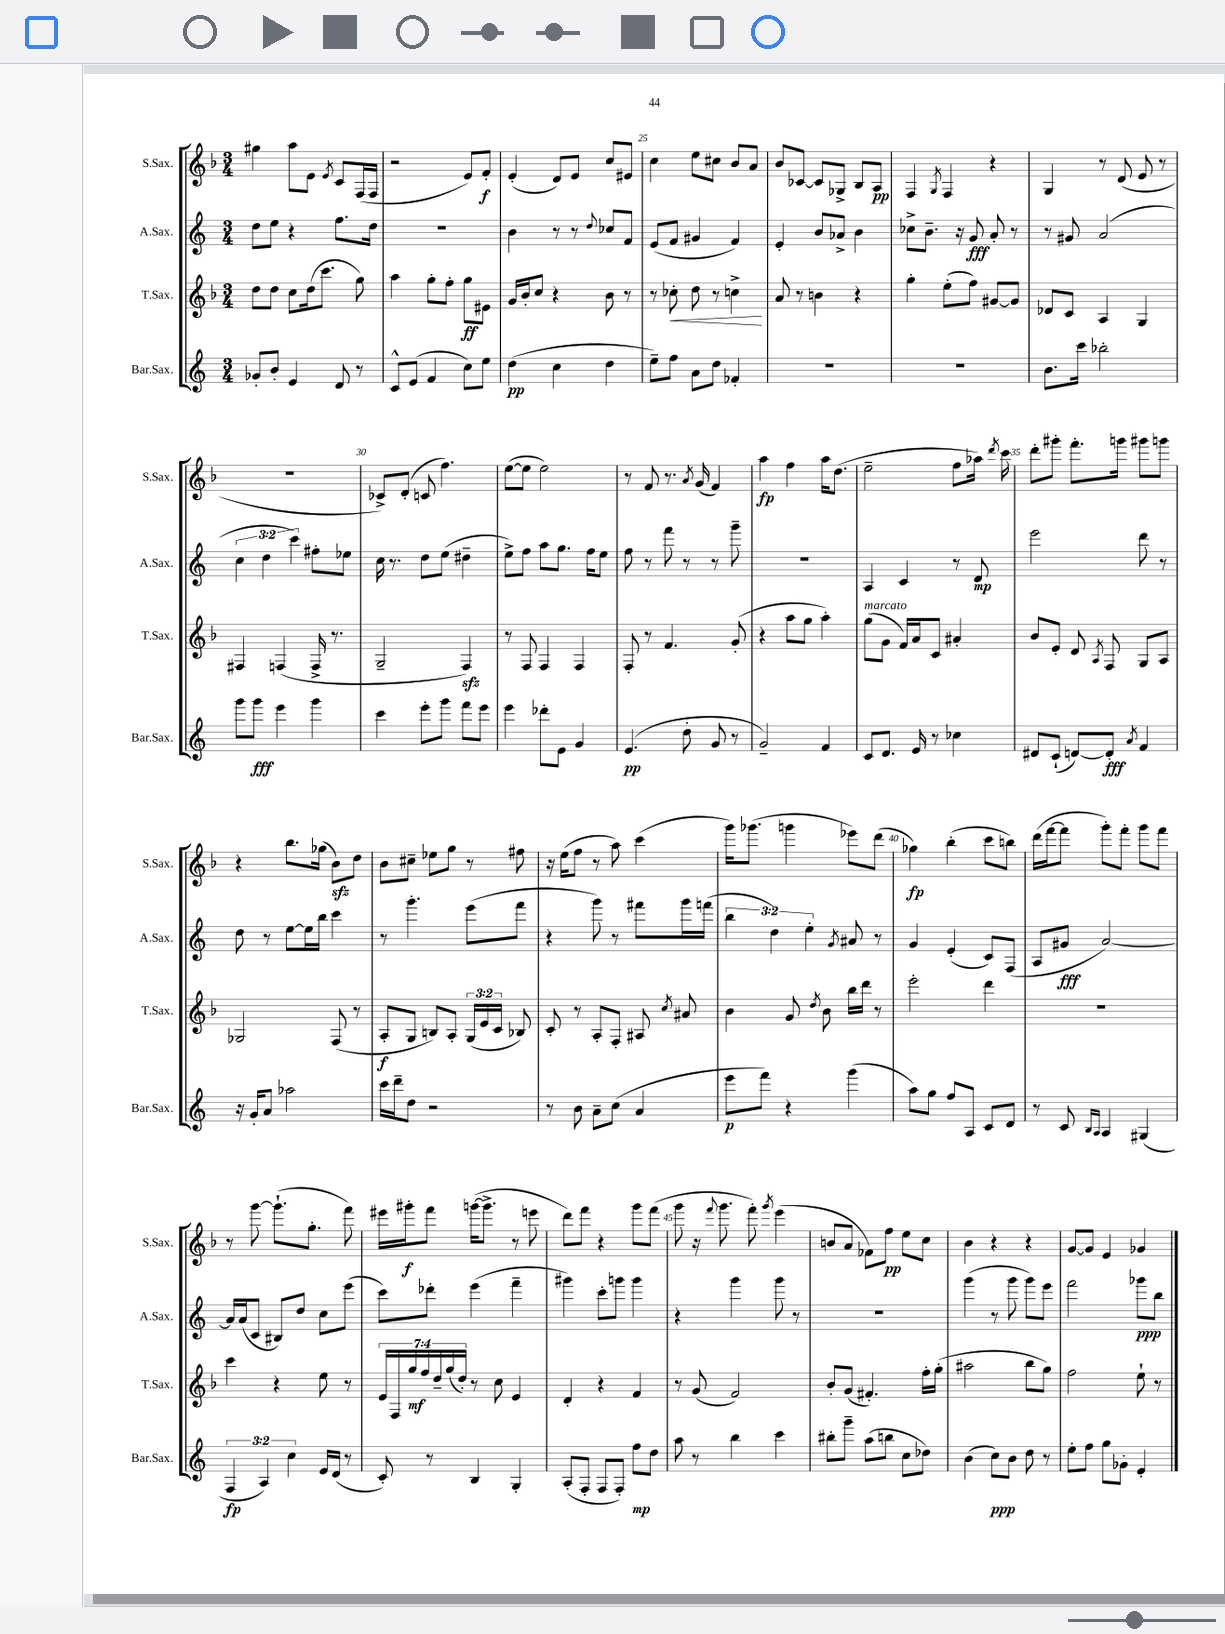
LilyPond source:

<<
\new StaffGroup <<
\new Staff = "s0" \with { instrumentName = "S.Sax." shortInstrumentName = "S.Sax." } {
    \clef treble \key f \major \numericTimeSignature \time 3/4
    \autoBeamOff gis''4 a''8[ e'8] \acciaccatura { e'8 } c'8[ f16( f16] |
    r2 e'8[) f'8]-.\f |
    e'4-.( d'8[) e'8] c''8[ eis'8] |
    c''4 e''8[ cis''8] bes'8[ a'8] |
    bes'8[ ces'8]~ ces'8[ ges8]-> bes8[ a8]\pp |
    f4 \acciaccatura { g8 } f4 r4 |
    g4 r8 d'8( e'8 r8 |
    R2. |
    ces'8[->) d'8]-.( c'8 f''4.) |
    e''8[~( e''8] e''2) |
    r8 f'8 r8. \acciaccatura { a'8 } g'16( f'4) |
    a''4\fp f''4 a''16[ d''8.]( |
    e''2-- f''8[ aes''16]) \acciaccatura { d'''8 } c'''16 |
    d'''8[-. gis'''8]-. f'''8.[-. g'''16] gis'''8[ g'''8] |
    r4 bes''8.[ ges''16]( bes'8[\sfz) d''8] |
    bes'8[ cis''8]-- ees''8[ g''8] r8 fis''8 |
    r16 e''16[( f''8] r8 a''8) c'''4( |
    g'''16[) ges'''8.]( g'''4 ees'''8[) d'''8]( |
    ges''4\fp) bes''4-.( c'''8[ b''8]) |
    d'''16[( f'''16~ f'''8] g'''8[-.) f'''8]-. g'''8[ f'''8] |
    r8 g'''8~ g'''8.[-!( g''8.]-. f'''8) |
    eis'''16[ gis'''16-.\f f'''8] g'''16[~( g'''8.]-> r8 e'''8 |
    d'''8[) f'''8] r4 g'''8[ f'''8]( |
    g'''8 r16 \appoggiatura { f'''8 } g'''8. f'''8-.) \acciaccatura { g'''8 } e'''4( |
    b'8[ a'8] fes'8[) f''8]\pp e''8[ c''8] |
    bes'4 r4 r4 |
    g'8[~ g'8] e'4 ges'4 \bar "|." |
}
\new Staff = "s1" \with { instrumentName = "A.Sax." shortInstrumentName = "A.Sax." } {
    \clef treble \key c \major \numericTimeSignature \time 3/4 \override Staff.TupletNumber.text = #tuplet-number::calc-fraction-text
    \autoBeamOff d''8[ e''8] r4 f''8.[ d''16] |
    R2. |
    b'4 r8 r8 \appoggiatura { d''8 } ces''8[ f'8] |
    e'8[( f'8] gis'4 f'4) |
    e'4-. b'8[ aes'8]-> b'4 |
    ces''8[-> b'8.]-- r16 g'8\fff a'8-. r8 |
    r8 gis'8 a'2( |
    \tuplet 3/2 { c''4 d''4 c'''4) } fis''8[-. ees''8] |
    c''16 r8. d''8[ e''8]( dis''4-- |
    e''8[->) f''8] a''8[ g''8.] f''16[ e''8] |
    f''8 r8 f'''8 r8 r8 g'''8-- |
    R2. |
    a4 c'4 r8 d'8\mp |
    e'''2 d'''8 r8 |
    d''8 r8 e''8[~ e''16 b''16] c'''4 |
    r8 g'''4.-. e'''8[( f'''8] |
    r4 g'''8) r8 fis'''8[ g'''16 f'''16]( |
    \tuplet 3/2 { b''4 d''4) e''4-. } \acciaccatura { g'8 } ais'8 r8 |
    g'4 e'4-.( c'8[) f8]( |
    a8[ gis'8]\fff a'2~) |
    a'16[ a'16( c'8] bis8[) d''8] c''8[ e'''8]( |
    c'''8[) des'''8]-. e'''4( f'''4-- |
    gis'''4) c'''8[-. g'''8] g'''4 |
    r4 g'''4 g'''8 r8 |
    R2. |
    g'''4( r8 g'''8 g'''8[) e'''8] |
    f'''2 ges'''8[\ppp b''8] \bar "|." |
}
\new Staff = "s2" \with { instrumentName = "T.Sax." shortInstrumentName = "T.Sax." } {
    \clef treble \key f \major \numericTimeSignature \time 3/4 \override Staff.TupletNumber.text = #tuplet-number::calc-fraction-text
    \autoBeamOff d''8[ d''8] c''8[ d''16( c'''8.] g''8) |
    a''4 g''8[-. f''8]-. g''8[\ff eis'8] |
    g'16[ bes'16-. c''8] r4 bes'8 r8 |
    r8 ces''8-.\< d''8 r8 c''4->\! |
    a'8 r8 b'4 r4 |
    g''4-. e''8[-.( f''8]) gis'8[~ gis'8] |
    des'8[ c'8] a4 g4 |
    fis4 f4( f16-> r8. |
    g2-- f4\sfz) |
    r8 f8 f4 f4 |
    f8-. r8 f'4. g'8-.( |
    r4 a''8[ g''8] a''4-.) |
    g''8[^\markup { \italic "marcato" }( g'8] f'16[) a'16 c'8] ais'4-. |
    bes'8[ e'8]-. d'8 \acciaccatura { a8 } f8 g8[ a8] |
    ges2 f8( r8 |
    a8[-.\f g8] b8[) a8]-. \tuplet 3/2 { g16[( e'16 c'16] } bes8) |
    c'8-. r8 a8[-. f8]-. ais8 \acciaccatura { c''8 } ais'8 |
    bes'4 g'8 \acciaccatura { d''8 } bes'8 bes''16[ d'''16] r8 |
    e'''2-. d'''4 |
    R2. |
    c'''4 r4 e''8 r8 |
    \tuplet 7/4 { e'16[ f16 g''16\mf f''16 d''16-- g''16( d''16]-.) } r8 c''8 e'4 |
    d'4-. r4 f'4 |
    r8 g'8( f'2) |
    bes'8[-. g'8]( fis'4.-.) f''16[-. g''16]-.( |
    ais''2 bes''8[ g''8]) |
    f''2 e''8-! r8 \bar "|." |
}
\new Staff = "s3" \with { instrumentName = "Bar.Sax." shortInstrumentName = "Bar.Sax." } {
    \clef treble \key c \major \numericTimeSignature \time 3/4 \override Staff.TupletNumber.text = #tuplet-number::calc-fraction-text
    \autoBeamOff ges'8[-. b'8]-. e'4 d'8 r8 |
    c'8[-^ e'8]( f'4 c''8[) e''8] |
    d''4\pp( c''4 d''4 |
    e''8[--) f''8] a'8[ d''8] fes'4-. |
    R2. |
    R2. |
    b'8.[ c'''16] bes''2-. |
    g'''8[ g'''8]\fff e'''4 g'''4 |
    c'''4 e'''8[-. g'''8] f'''8[ e'''8] |
    e'''4 des'''8[-. e'8] g'4 |
    e'4.\pp( d''8-. g'8 r8 |
    g'2--) f'4 |
    c'8[ d'8.] e'16 r8 ces''4 |
    dis'8[ c'8]-!( d'8[~) d'8]-.\fff \acciaccatura { a'8 } f'4 |
    r16 g'16[-. a'8] aes''2 |
    c'''16[ d'''16-- d''8] r2 |
    r8 b'8 a'8[-- c''8]( a'4 |
    e'''8[\p f'''8]) r4 g'''4( |
    a''8[) g''8] f''8[ a8] c'8[ d'8] |
    r8 c'8 \grace { b16[ a16] } a4 gis4( |
    \tuplet 3/2 { f4\fp a4) c''4 } e'16[ d'16]( r8 |
    c'8-.) r8 b4 g4-. |
    a8[-.( f8]-. f8[ f8]-.) f''8[\mp d''8] |
    a''8 r8 b''4 c'''4 |
    bis''8[-. g'''8]-- a''8[( b''8] c''8[ des''8]) |
    b'4( c''8[\ppp) b'8] d''8 r8 |
    e''8[-. f''8] g''8[ ges'8]-. e'4-. \bar "|." |
}
>>
>>
\layout { \context { \Score currentBarNumber = #22 \override BarNumber.break-visibility = ##(#f #t #t) barNumberVisibility = #(every-nth-bar-number-visible 5) } }
